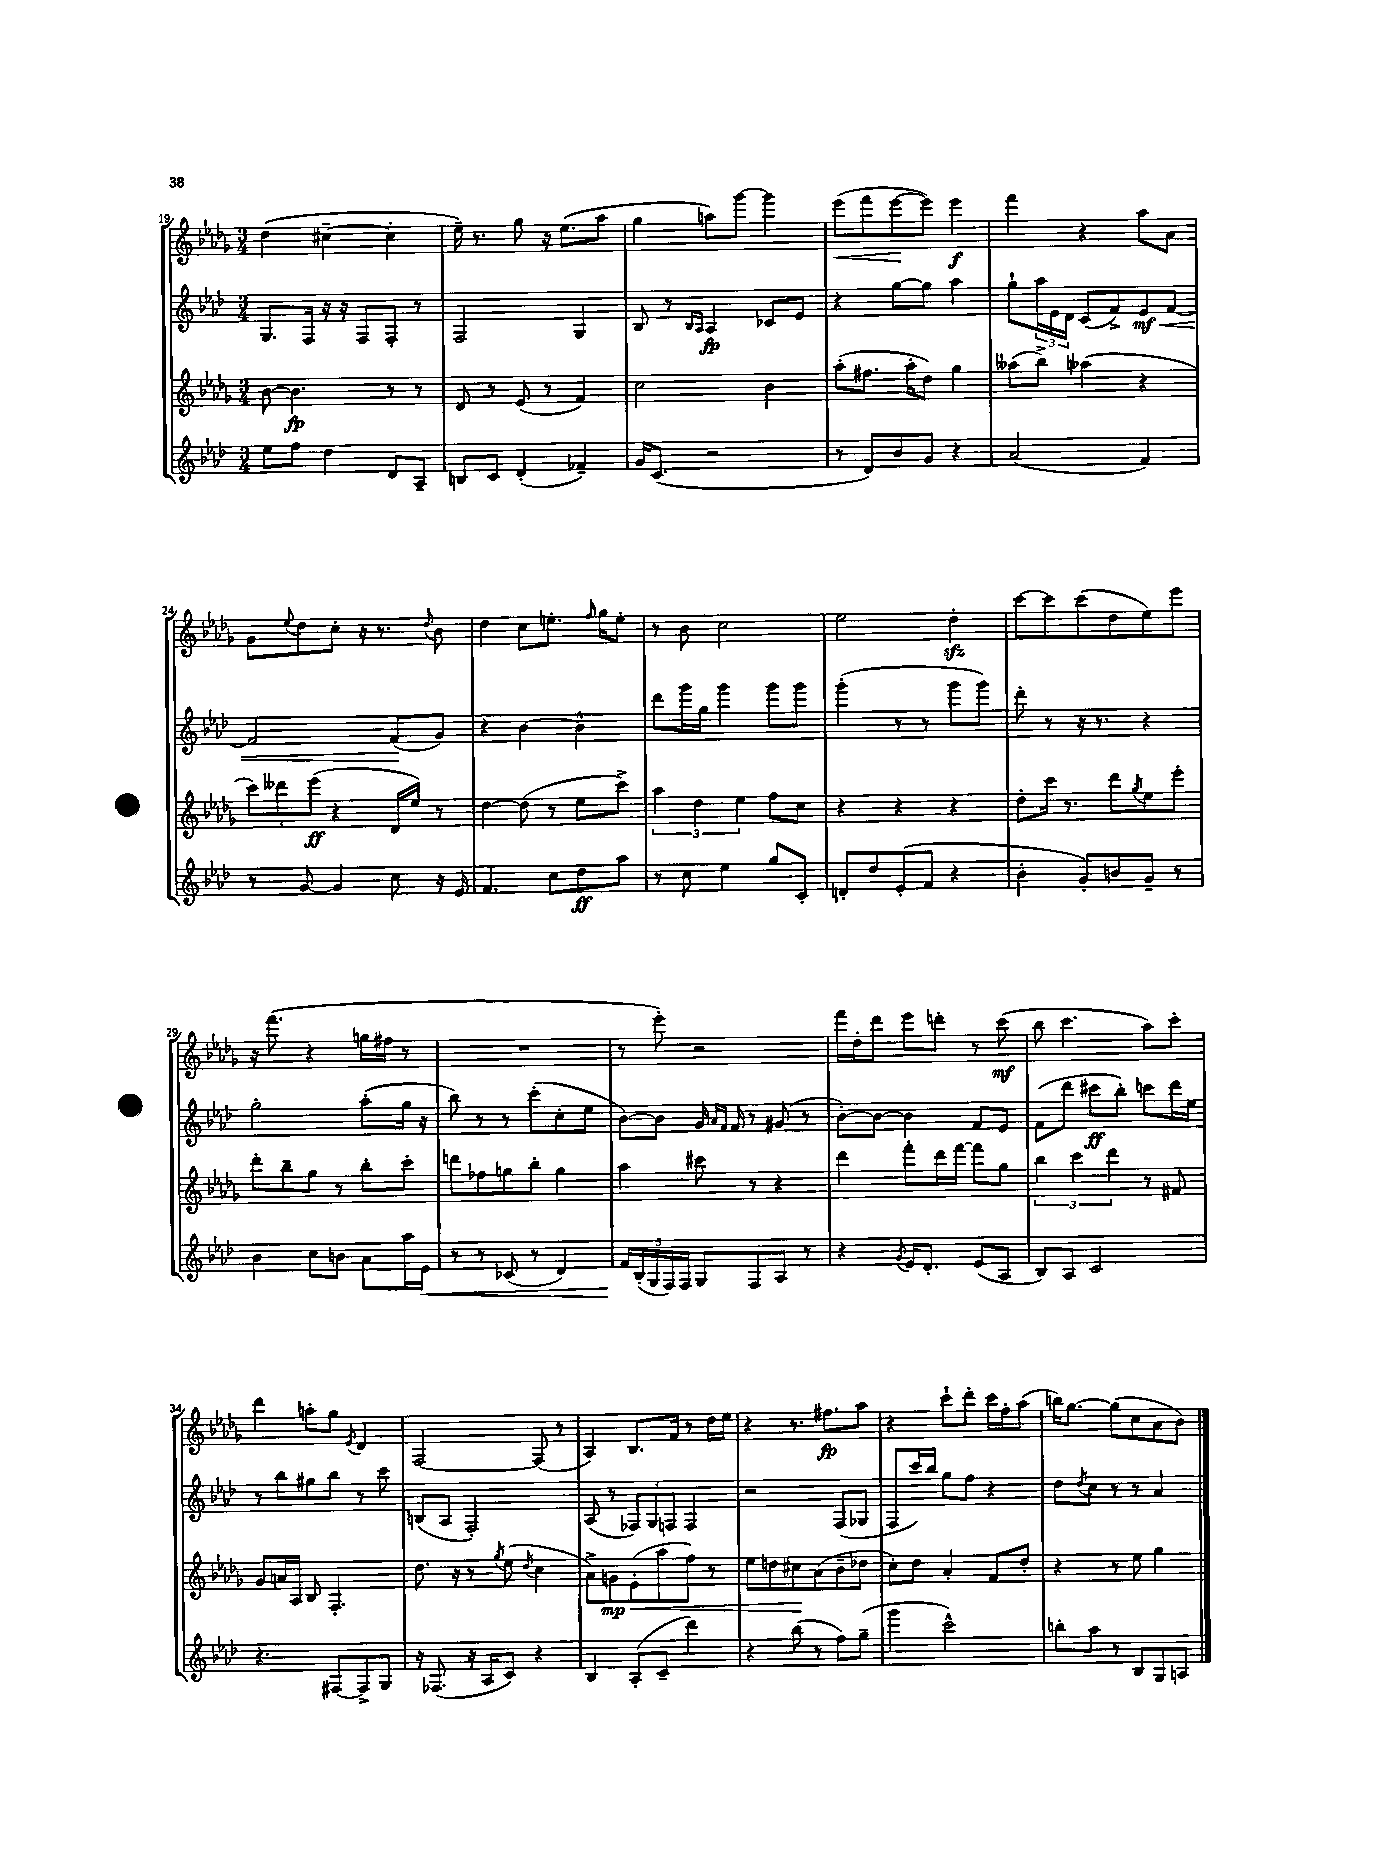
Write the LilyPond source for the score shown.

<<
\new StaffGroup <<
\new Staff = "s0" {
    \clef treble \key des \major \numericTimeSignature \time 3/4
    des''4( cis''4~-- cis''4-. |
    ees''16--) r8. ges''8 r16 ees''8.( aes''8 |
    ges''4 a''8) ges'''8~ ges'''4 |
    ees'''8\<( f'''8 ees'''8~\! ees'''8) ees'''4\f |
    f'''4 r4 aes''8 aes'8 |
    ges'8 \appoggiatura { ees''8 } des''8 c''8-. r16 r8. \appoggiatura { des''8 } bes'8 |
    des''4 c''8 e''8.-. \grace { f''16 } ges''16 e''8-. |
    r8 bes'8 c''2 |
    ees''2 des''4-.\sfz |
    c'''8~ c'''8 c'''8( des''8 ees''8) ees'''8 |
    r16 f'''8.( r4 g''16 fis''16 r8 |
    R2. |
    r8 ees'''8-.) r2 |
    f'''16 des''16-. des'''8 ees'''8 d'''8-. r8 c'''8\mf( |
    bes''8 c'''4. aes''8) c'''8-. |
    des'''4 a''8-. ges''8 \acciaccatura { ees'8 } des'4 |
    f2~ f8( r8 |
    aes4) bes8. f'16 r8 des''16 ees''16 |
    r4 r8. fis''8.\fp aes''8 |
    r4 c'''8-! des'''8-. c'''16 f''16-. aes''8( |
    b''16) ges''8.~ ges''8( c''8 aes'8 bes'8) \bar "|." |
}
\new Staff = "s1" {
    \clef treble \key aes \major \numericTimeSignature \time 3/4
    g8. f16 r16 r16 f8 f8-. r8 |
    f2 g4 |
    bes8 r8 \grace { bes16 aes16 } aes4\fp ces'8 ees'8 |
    r4 g''8~ g''8 aes''4 |
    g''8-! \tuplet 3/2 { aes''16 ees'16 des'16 } c'8( f'8->) ees'8\mf\< f'8~ |
    f'2 f'8\!( g'8) |
    r4 bes'4~ bes'4-^ |
    des'''8 g'''16 g''16 g'''4 g'''8 g'''8 |
    g'''4-.( r8 r8 g'''8 g'''8) |
    des'''8-. r8 r16 r8. r4 |
    g''2-. aes''8-.( g''16 r16 |
    bes''8) r8 r8 c'''8-.( c''8-. ees''8 |
    bes'8~) bes'8 g'16 \grace { aes'16 f'16 } f'16 r8 gis'8( r8 |
    bes'8~-.) bes'8~ bes'4 f'8 ees'8 |
    f'8( des'''8 cis'''8\ff bes''8-.) c'''8 des'''16 ees''16 |
    r8 bes''8 gis''8 bes''8 r8 c'''8 |
    b8( aes8 f2-.) |
    aes8( r8 \tuplet 3/2 { fes8) g8 f8 } f4 |
    r2 f8( ges8 |
    f8 c'''16) bes''16 g''8 f''8 r4 |
    des''8 \acciaccatura { des''8 } c''8 r8 r8 aes'4 \bar "|." |
}
\new Staff = "s2" {
    \clef treble \key des \major \numericTimeSignature \time 3/4
    bes'8~ bes'4.\fp r8 r8 |
    des'8 r8 ees'8( r8 f'4) |
    c''2 bes'4 |
    aes''8-.( fis''8. aes''16-. des''8) ges''4 |
    aeses''8( bes''8->) aes''4( r4 |
    \tuplet 3/2 { c'''8) deses'''8 ees'''8\ff( } r4 des'16 ees''16) r8 |
    des''4~ des''8( r8 ees''8 c'''8->) |
    \tuplet 3/2 { aes''4 des''4 ees''4 } f''8 c''8 |
    r4 r4 r4 |
    des''8-. c'''16 r8. des'''8 \acciaccatura { ges''8 } ees''8 ees'''8-. |
    des'''8-. bes''8-- ges''8 r8 bes''8-. c'''8-. |
    d'''8 fes''8 g''8 bes''8-. g''4 |
    aes''4 cis'''8 r8 r4 |
    des'''4 f'''8-. des'''16 f'''16~ f'''8 ges''8 |
    \tuplet 3/2 { bes''4 c'''4 des'''4 } r8 fis'8 |
    ges'8 a'16 aes16 bes8 f4.-. |
    des''8. r16 r8 \acciaccatura { ges''8 } ees''8( \acciaccatura { des''8 } c''4 |
    aes'8->) g'8\mp ees'8-.\<( aes''8 f''8) r8 |
    ees''8 d''8 cis''8\! aes'8( bes'8-- des''8 |
    c''8-.) des''8 aes'4-. f'8 des''8-. |
    r4 r8 ees''8 ges''4 \bar "|." |
}
\new Staff = "s3" {
    \clef treble \key aes \major \numericTimeSignature \time 3/4
    ees''8 f''8 des''4 des'8 aes8-- |
    b8 c'8 des'4-.( fes'4--) |
    g'16 c'8.( r2 |
    r8 des'8) bes'8 g'8 r4 |
    aes'2( f'4) |
    r8 g'8~ g'4 c''8 r16 ees'16 |
    f'4. c''8 des''8\ff aes''8 |
    r8 c''8 ees''4 g''8 c'8-. |
    d'8-. des''8 ees'8-.( f'8 r4 |
    bes'4-. g'8-.) b'8 g'8-- r8 |
    bes'4 c''8 b'8 aes'8 aes''16 ees'16\< |
    r8 r8 ces'8( r8 des'4) |
    \tuplet 5/4 { f'16\! bes16-.( g16 f16) f16 } g8 f8 aes8 r8 |
    r4 \acciaccatura { g'8 } ees'16 des'8.-. ees'8( aes8 |
    bes8) aes8 c'2 |
    r4. fis8~ fis8-> g8 |
    r16 fes8.( r16 aes16 c'8) r4 |
    bes4 aes8-.( c'8-- des'''4) |
    r4 bes''8( r8 f''8) g''8--( |
    g'''4 c'''2-^) |
    b''8-. aes''8 r8 bes8 g8 a8 \bar "|." |
}
>>
>>
\layout { \context { \Score currentBarNumber = #19 } }
